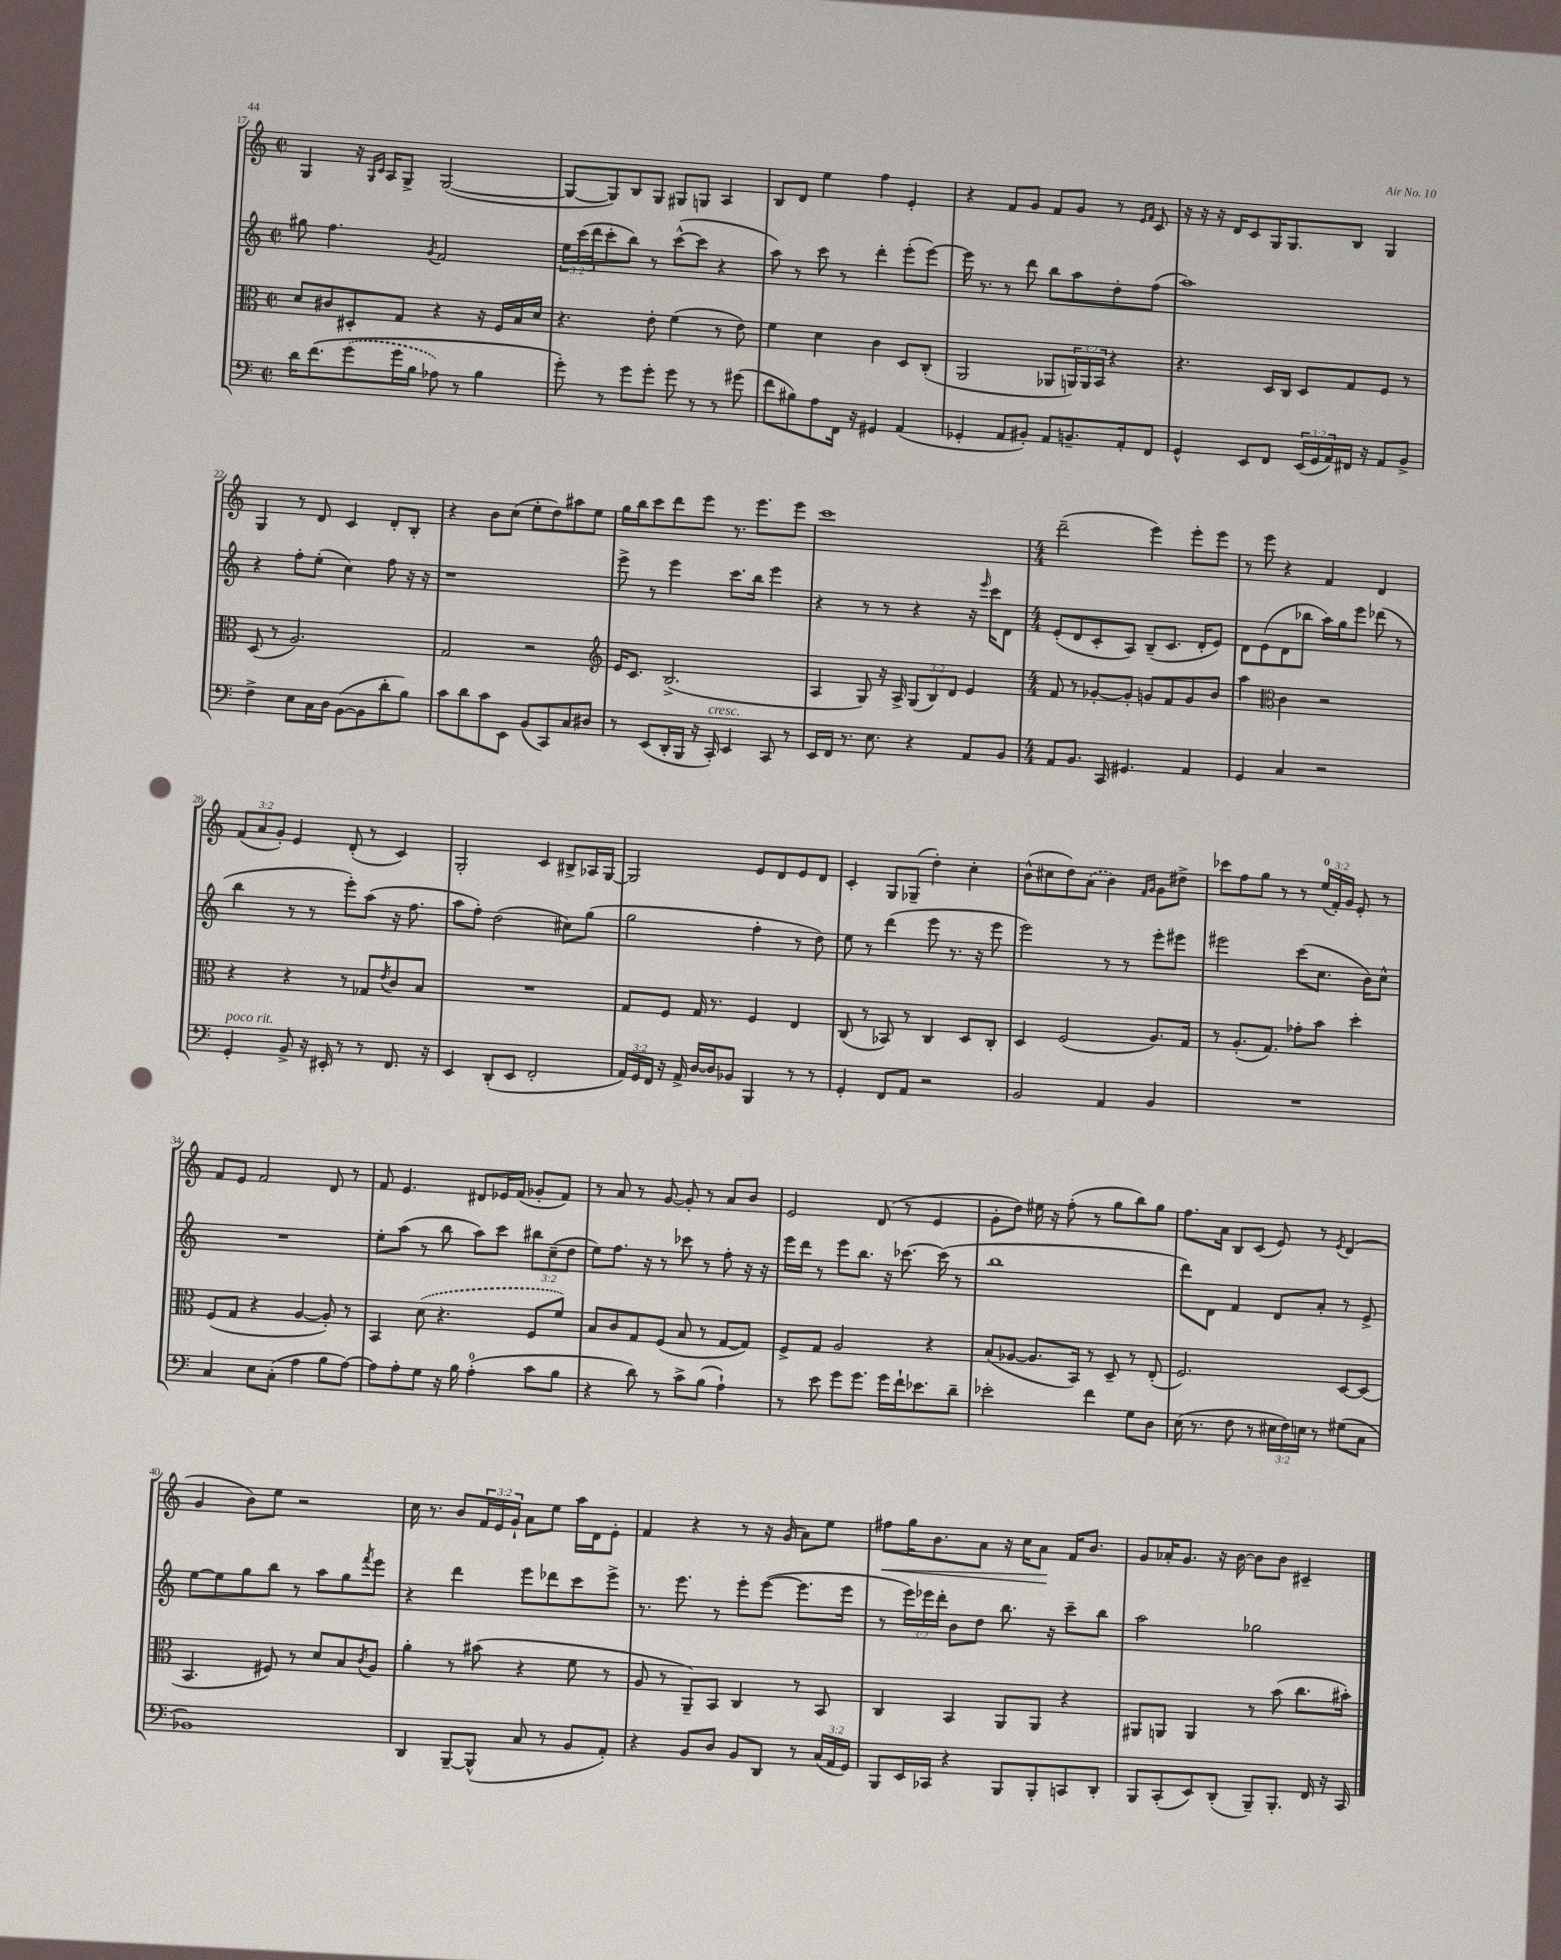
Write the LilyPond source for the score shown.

<<
\new StaffGroup <<
\new Staff = "s0" {
    \clef treble \key c \major \defaultTimeSignature \time 2/2 \override Staff.TupletNumber.text = #tuplet-number::calc-fraction-text
    g4 r16 \grace { g16 c'16 } a16 g8-> g2~( |
    g8~ g8) b8 g8 gis8 g8 a4 |
    b8 d'8 e''4 f''4 e'4-. |
    r4 f'8 g'8 f'8 g'8 r8 \grace { e'16 f'16 } c'8 |
    r16 r16 r16 d'16 c'8 g16 g8. b8 g4 |
    g4 r8 d'8 c'4 d'8-. b8-. |
    r4 b'8 c''8( e''8-. d''8) ais''8 e''8 |
    g''16 b''16 c'''8 d'''8 e'''8 r8. e'''8. e'''8 |
    c'''1 |
    \numericTimeSignature \time 4/4 d'''2--( e'''4) e'''8-. e'''8 |
    r8 e'''8 r4 f'4 d'4 |
    \tuplet 3/2 { f'8( a'8 g'8-.) } e'4 d'8-.( r8 c'4) |
    g2-. c'4 bis8-> aes16 g16~ |
    g2 e'8 d'8 e'8 d'8 |
    c'4-. g8 ges8--( d''4-.) c''4-. |
    b'8-^( cis''8 d''8) \once \slurDashed a'8( b'4) \grace { f'16 g'16 } g'8 dis''8-> |
    ces'''8 f''8 g''8 r8 r8 \tuplet 3/2 { e''16-0( f'16-.) g'16 } e'8-. r8 |
    f'8 e'8 f'2 d'8 r8 |
    f'8 e'4. dis'8 ees'16 f'16( ges'8-. f'8) |
    r8 a'8 r8 g'8~ g'8-. r8 a'8 b'8 |
    e'2 d'8( r8 e'4 |
    g'8-. d''8) eis''16 r16 f''8-.( r8 g''8 b''8) g''8 |
    f''8. a'16 b8 c'8( e'8) r8 \acciaccatura { e'8 } d'4( |
    g'4 b'8) e''8 r2 |
    c''16 r8. b'8 \tuplet 3/2 { f'16 e'16 g'16-! } a'8 e''8 a''16 d'16 e'8-. |
    f'4 r4 r8 r16 g'16( a'8) e''8 |
    fis''8\< g''16 b'8. a'8 r16 c''16 a'8\! f'16 b'8. |
    g'8 aes'16-. g'8. r16 b'16~ b'8 b'8 cis'4-- \bar "|." |
}
\new Staff = "s1" {
    \clef treble \key c \major \defaultTimeSignature \time 2/2 \override Staff.TupletNumber.text = #tuplet-number::calc-fraction-text
    gis''8 f''4. \acciaccatura { g'8 } f'2 |
    \tuplet 3/2 { e''16 c'''16( d'''16 } c'''8-. b''8) r8 c'''8~-^( c'''8 r4 |
    a''8) r8 c'''8 r8 d'''4-. e'''8-.( e'''8~) |
    e'''16 r8. r8 d'''8 b''8 a''8 d''8-. f''8( |
    a''1) |
    r4 f''8-. e''8-.( c''4) f''8 r16 r16 |
    r1 |
    e'''8-> r8 e'''4 c'''8. b''16 e'''4 |
    r4 r8 r8 r4 r16 \grace { e'''16 } c'''16 d'8 |
    \numericTimeSignature \time 4/4 e'8-.( d'8 c'8-. a8) b8--( c'8. d'16-. e'8) |
    d'8 e'8( d'8 bes''8 a''16) g''16 e'''8 des'''8( r8 |
    b''4 r8 r8 e'''8-.) a''8( r16 f''8. |
    a''8 f''8-.) d''2( cis''8) g''8( |
    g''2 f''4-. r8 d''8) |
    e''8 r8 d'''4( e'''8 r8. r16 e'''8 |
    e'''2) r8 r8 e'''8-. eis'''8 |
    eis'''2 c'''8( c''8. b'16) c''8-^ |
    R1 |
    e''8-. a''8( r8 b''8 a''8) c'''8 \tuplet 3/2 { bis''8 c''8--( d''8 } |
    e''8) f''8. r16 r8 ces'''8 r8 f''8-. r16 r16 |
    e'''16 d'''16 r8 e'''8 b''8. r16 ces'''8.~ ces'''16( r8 |
    b''1 |
    d'''8) d'8 f'4 d'8 a'8-. r8 e'8-> |
    e''8~ e''8 g''8 b''8 r8 a''8 g''8 \acciaccatura { f'''8 } e'''8 |
    r4 d'''4 e'''8 des'''8 c'''8 e'''8-> |
    r8. e'''8. r8 e'''8-. e'''8~( e'''8. e'''16 |
    r8 \tuplet 3/2 { e'''16) ees'''16 d'''16-. } b'8 d''8 b''8. r16 c'''8-- b''8 |
    a''2 ges''2 \bar "|." |
}
\new Staff = "s2" {
    \clef alto \key c \major \defaultTimeSignature \time 2/2 \override Staff.TupletNumber.text = #tuplet-number::calc-fraction-text
    d'8 cis'8 dis8-. g8 r4 r16 f16 b16 d'16 |
    r4. e'8-. f'4( r8 e'8) |
    f'4 d'4 c'4 d8 c8-.( |
    a,2 aes,8 \tuplet 3/2 { a,16) a,16 b,16 } r4 |
    r4. d16 c16 d8 g8 f8 r8 |
    d8( r8 a2.) |
    g2 r2 |
    \clef treble e'16 c'8. b2.->( |
    a4 g8) r16 a16-> \tuplet 3/2 { g8( b8) d'8 } e'4 |
    \numericTimeSignature \time 4/4 f'8 r8 ges'8~-. ges'8-. g'8 f'8 g'8 b'8 |
    a''4 \clef alto c'4 r2 |
    r4 r4 r8 ges8 \acciaccatura { e'8 } c'8 b8 |
    R1 |
    g8 f8 g16 r8. f4 e4 |
    c8( r8 bes,8) r8 c4 d8 c8-. |
    d4 f2( a8.) g16 |
    r8 a8.-.( g8.) ges'8-. b'8 d''4-. |
    f8( g8 r4 a4~ a8-.) r8 |
    b,4 \once \slurDashed d'8( r4. f8 f'8) |
    b8 c'8 g8 f8( b8 r8 g8~ g8) |
    f8-> g8 a2 r4 |
    b8( aes8~ aes8. b,16) r8 d8-- r8 e8-.( |
    f2.) d8~ d8( |
    b,4. fis8) r8 d'8 b8 \acciaccatura { c'8 } a8 |
    a'4-. r8 bis'8( r4 f'8 r8 |
    a8 r8 a,8--) b,8 c4 r8 b,8 |
    c4 b,4 a,8 a,8 r4 |
    ais,8 a,8 a,4 r8 b'8( c''8. bis'16-.) \bar "|." |
}
\new Staff = "s3" {
    \clef bass \key c \major \defaultTimeSignature \time 2/2 \override Staff.TupletNumber.text = #tuplet-number::calc-fraction-text
    d'16 f'8.\( \once \slurDashed g'8( g'16 b16 aes8) r8 b4 |
    g'8-.\) r8 g'8 g'8-. g'8 r8 r8 gis'8( |
    f'8 bis8) a8 f,16 r16 gis,4 a,4( |
    ges,4-. a,8 bis,8-.) a,8 b,8.-- a,16-. f,8 |
    g,4-^ e,8 f,8 \tuplet 3/2 { e,16( g,16 a,16) } fis,16 r16 a,8 b,8-> |
    f4-> e8 c16 d16 b,8~( b,8 d'8-. b8) |
    c'8 d'8 c'8 e,8 b,8( c,8) c8 dis8 |
    r8 e,8( d,16-. b,,16 r16 c,16-.^\markup { \italic "cresc." }) e,4 c,8 r8 |
    e,16 f,16 r8. e8. r4 a,8 b,8 |
    \numericTimeSignature \time 4/4 a,8 b,8. c,16 gis,4. a,4 |
    g,4 c4 r2 |
    g,4-.^\markup { \italic "poco rit." } b,8-> r16 eis,16-. r8 r8 f,8. r16 |
    e,4 d,8-.( e,8 f,2-. |
    \tuplet 3/2 { a,16) g,16 f,16 } r16 a,16-> d16~ d16 bes,8 b,,4 r8 r8 |
    g,4-. f,8 a,8 r2 |
    b,2 a,4 b,4 |
    R1 |
    c4 e8 c8-.( a4 b8 a8~) |
    a8 a8-. g8 r16 b16 a4-0-.( c'8 b8 |
    r4 d'8) r8 c'8-> b8( a4-!) |
    r8 e'8 g'8 g'8. g'16 f'16-! ees'8. d'8-- |
    ees'2-. f'4 g8 d8 |
    e16( r8. f8 r8 \tuplet 3/2 { eis16 f16) e16 } r8 gis8( c8 |
    bes,1) |
    d,4 b,,8~-- b,,8-^( c8 r8 b,8 a,8-.) |
    r4 b,8 d8 b,8 d,8 r8 \tuplet 3/2 { c16( a,16 g,16) } |
    b,,8 e,16 ces,16 r4 b,,8 b,,8-. c,8 d,8-. |
    b,,8 c,8-.( e,8) d,8-.( b,,8--) b,,8.-. f,16 r16 c,16 \bar "|." |
}
>>
>>
\layout { \context { \Score currentBarNumber = #17 } }
